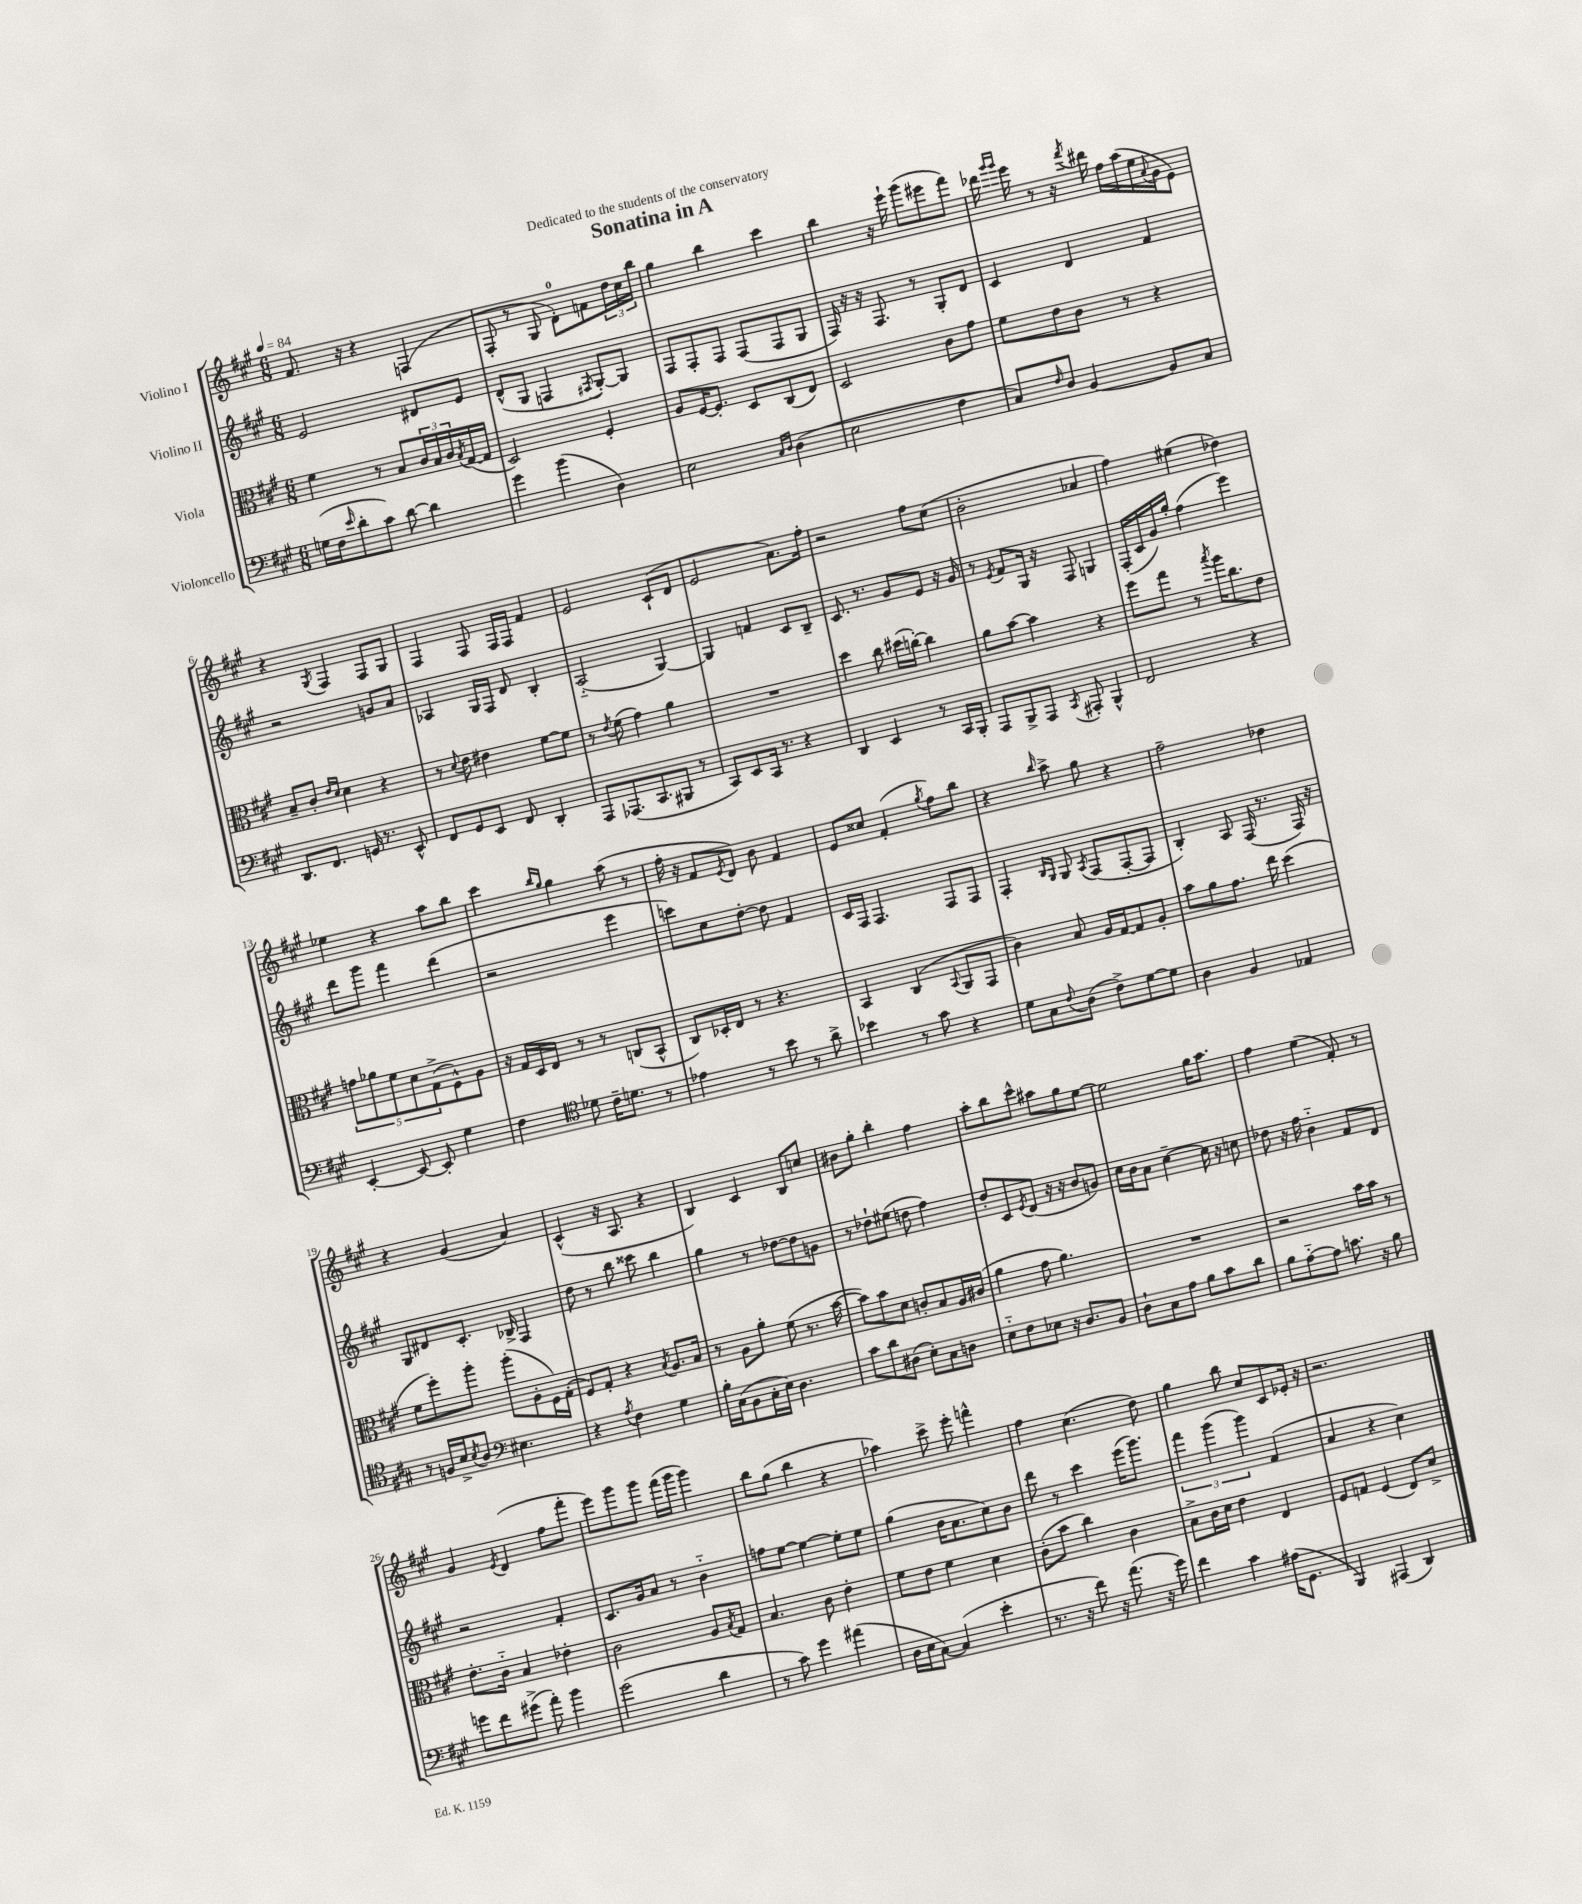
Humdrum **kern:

**kern	**kern	**kern	**kern
*part4	*part3	*part2	*part1
*staff4	*staff3	*staff2	*staff1
*I"Violoncello	*I"Viola	*I"Violino II	*I"Violino I
*clefF4	*clefC3	*clefG2	*clefG2
*k[f#c#g#]	*k[f#c#g#]	*k[f#c#g#]	*k[f#c#g#]
*M6/8	*M6/8	*M6/8	*M6/8
*MM84	*MM84	*MM84	*MM84
=1	=1	=1	=1
(16Gn\LL	4f#\	2e/	8.f#/
16F#\J	.	.	.
16qqe/	.	.	.
8d'\	.	.	.
.	.	.	16r
8c#\J)	8r	.	4r
[8d\	8B/L	.	.
4d\]	24c#/L	8d#X/L	(4Fn/
.	24B/	.	.
.	24c#/	.	.
.	8qB/	.	.
.	([16G#/	8e/J	.
.	16G#/JJ]	.	.
=2	=2	=2	=2
4g#\	2D/)	(8d^^/L	8F#'/
.	.	8G#/J	8r
(4b\	.	4Fn/	8G#/
.	.	.	8d'\L)
.	.	8qF#X/	.
4D\)	4F#'/	[8G#'/L)	8fn\
.	.	8G#/J]	24dd\L
.	.	.	24cc#\
.	.	.	24bb\JJ
=3	=3	=3	=3
2E\	8A/L	8F#/L	4gg#\
.	[16F#/K	8F#'/	.
.	8.F#'/J]	.	.
.	.	8F#/J	4bb\
.	8D/L	(8F#/L	.
16qqC#/LL	.	.	.
16qqD/JJ	.	.	.
(4D\	(8C#/	8F#/	4ccc#\
.	8E/J)	8G#/J	.
=4	=4	=4	=4
2E\	2D/	16F#/)	4bb\
.	.	16r	.
.	.	16r	.
.	.	8.F#/	.
.	.	.	16r
.	.	.	16eee`\
.	.	8r	(8ggg#\L
4F#\	8c#\L	8G#'/L	8eee#X\
.	8g#\J	8d/J	8fff#\J)
=5	=5	=5	=5
8C#/L)	8f#\L	4c#/	16ddd-X\
.	.	.	16qqggg#/LL
.	.	.	16qqggg#/JJ
.	.	.	16eee\
16qqF#/	.	.	.
8D/J	8e\	.	8r
[4BB/	8c#\J	4d/	16r
.	.	.	8qfff#/
.	.	.	16ddd#X\
.	8r	.	16ff#\LL
.	.	.	(16aa\
8BB/L]	4r	4f#/	16ee\
.	.	.	8qqa/
.	.	.	16g#\J
8C#/J	.	.	8e\J)
!!LO:LB:g=z
=6	=6	=6	=6
8.DD/L	8B~/L	2r	4r
.	8c#'/J	.	.
8.FF#/J	.	.	.
.	16qqe/LL	.	.
.	16qqd/JJ	.	8qG#/
.	4d\	.	4F#/
16GGn/	.	.	.
8.r	.	.	.
.	4r	8gn/L	8F#/L
8EE^^/	.	8a/J	8G#/J
=7	=7	=7	=7
8FF#/L	8r	4A-X/	4F#/
.	8qqd/	.	.
8GG#/	8e\	.	.
8EE/J	4e#X\	16G#/LL	8F#/
.	.	16F#/JJ	.
8FF#/	.	8d/	16F#/LL
.	.	.	16F#/JJ
4DD'/	[8f#\L	4B'/	4f#/
.	8f#\J]	.	.
=8	=8	=8	=8
8AAA/L	8r	(2A/	2e/
.	8qe/	.	.
(8.AAA-X/	(8f#\	.	.
.	4g#\)	.	.
8.CC#/	.	.	.
8BBB#X/J	4a\	[4G#/)	(8c#`/L
8r	.	.	8d/J
=9	=9	=9	=9
8CC#/L)	2.r	4G#/]	2e/
8EE/	.	.	.
16CC#/Jk	.	4fn/	.
8.r	.	.	.
4r	.	8c#/L	8.a\L)
.	.	8B~/J	.
.	.	.	16ff#'\Jk
=10	=10	=10	=10
4DD/	4dd\	8.c#/	2r
.	.	8.r	.
4EE/	8cc#\	.	.
.	(16dd#X\LL	8g#/L	.
.	[16ccn'\JJ)	.	.
8r	4cc\]	8e/J	8ff#\L
16CC#/LL	.	16r	(8cc#\J
16BBB'/JJ	.	16g#/	.
=11	=11	=11	=11
8AAA/L	8a\L	8r	2b'\
.	.	8qe/	.
8BBB^/	[8b\J	8f#/L	.
8AAA/J	4b\]	16G#/Jk	.
.	.	16r	.
8qCC#/	.	.	.
8AAA#X'/	.	8F#/	.
4BBB^^/	4r	4Gn/	4a-X/
=12	=12	=12	=12
2FF#/	8ff#\L	(16F#'/LL	4ff#\)
.	.	16c#/	.
.	8gg#\J	16g#/)	.
.	.	16gg#'/JJ	.
.	8r	(4ff#\	(4ee#X\
.	8qbb/	.	.
.	16aa\KL	.	.
.	8.cc#\	.	.
4r	.	4eee\)	4dd-X\)
.	8e\J	.	.
!!LO:LB:g=z
=13	=13	=13	=13
[4EE'/	10gn\L	8ddd\L	4ee-X\
.	10a-X\	.	.
.	.	8ggg#\J	.
.	10f#\	.	.
8EE/_	.	4fff#\	4r
.	10d\	.	.
8EE'/]	.	.	.
.	(10G#^\	.	.
4G#\	8F#^^\)	(4ddd\	8aa\L
.	8A\J	.	8bb\J
=14	=14	=14	=14
4F#\	16r	2r	4ccc#\
.	16G#/LL	.	.
.	16D/	.	.
.	16E/JJ	.	.
*clefC4	*	*	*
.	.	.	16qqbb/LL
.	.	.	16qqgg#/JJ
8d-X\	8r	.	4gg#\
16c#~\KL	8r	.	.
8.dn\J	.	.	.
.	(8Cn/L	4eee\	(8aa\
8r	8BB^^/J	.	8r
=15	=15	=15	=15
4e-X\	8C#/L)	8cccn\L)	16ff#'\
.	.	.	16r
.	16D-X'/L	8cc#\	8f#/L
.	16E/JJ	.	.
.	.	.	8qe/
8r	8r	[8dd'\J	8d/J)
8b\	4.r	8dd\]	8b\
8r	.	4f#/	4f#/
8a^\	.	.	.
=16	=16	=16	=16
4b-X\	4BB/	16c#/LL	8e/L
.	.	16F#/JJ	.
.	.	4.F#/	8cc##X/J
8r	(4C#/	.	(4f#'/
8g#\	.	.	.
.	8qqBB/	.	8qgg#/
4r	8AA/L	8F#/L	8ff#\L)
.	8GG#/J	8F#/J	8bb\J
=17	=17	=17	=17
8d\L	4c#\)	4F#'/	4r
8G#\	.	.	.
.	.	16qqB/LL	.
8qqc#/	.	16qqG#/JJ	16qqbb/
(8A\J	8B/	8G#/	8aa^\
.	.	8qA/	.
8c#^\L)	16A/LL	(8F#/L	8gg#\
.	[16G#/J	.	.
[8d\	8G#/]	[8F#'/	4r
8d\J]	8A'/J	8F#/J]	.
=18	=18	=18	=18
4A\	8b\L	4B'/)	2ff#~\
.	8a\	.	.
4F#/	8.g#\J	8A/	.
.	.	(16F#/	.
.	16ee\	8.r	.
4E-X/	(4dd\	.	4dd-X\
.	.	16F#/)	.
.	.	16r	.
!!LO:LB:g=z
=19	=19	=19	=19
8r	8f#\L	8G#/L	4r
16Fn/LL	8ff#'\)	8d#X/	.
16B^/J	.	.	.
8qB/	.	.	.
8A/J	8aa'\J	8.c#'/J	(4g#/
*clefF4	*	*	*
4.E#X\	(8aa'\L	.	.
.	.	16B-X^/	.
.	8A'\	4F#/	4a/)
.	16F#\L)	.	.
.	(16G#'\JJ	.	.
=20	=20	=20	=20
4r	8F#/L)	8dd\	(4c#^^/
.	8G#'/J	8r	.
8qA/	.	.	.
4F#\	4r	8bb\	16r
.	.	.	8.A/
.	.	8ccc##X\	.
.	8qB/	.	.
4G#\	8.A/L	4bb\	4r
.	16B/Jk	.	.
=21	=21	=21	=21
16B'\LL	8r	4gg#\	4B/)
(16C#\J	.	.	.
8BB\	8A\L	.	.
16C#'\L	8a'\J	8r	4c#/
16E\JJ)	.	.	.
4.D\	(8f#\	[8dd-X\L	.
.	8.r	8dd-\]	8B/L
.	.	8gn\J	8ccn/J
.	[16b\	.	.
=22	=22	=22	=22
8c#\L	8b\L])	8r	8b#X\L
8d\	8b\	8dd-X`\L	8gg#'\J
(8D#X\J	8d\J	(8ee#X\J	4bb'\
8E'\L)	8cn'/L	8ddn\	.
8C#\	8B/	4ff#\)	4ff#\
8Dn\J	16A/L	.	.
.	(16c#X/JJ	.	.
=23	=23	=23	=23
8E\L	4a\	8dd'/L	8aa'\L
8F#\	.	8c#/	8bb\
.	.	8qe/	.
8E-X\J	8g#\	(8d/J	8ccc#^^\J
16r	4.a\)	16r	8aa#X\L
8.D/L	.	16r	.
.	.	8b/L	8gg#\
8BB/J	.	8gn/J)	[8ee\J
=24	=24	=24	=24
8D`\L	2.r	16cc#\LL	2ee\]
.	.	16b\J	.
8C#\	.	8a\J	.
8A\J	.	[4cc#~\	.
8B\L	.	.	.
8c#\	.	16cc#\]	16gg#\KL
.	.	16r	8.aa\J
8d\J	.	8ccn\	.
=25	=25	=25	=25
8B\L	2r	8dd-X\	4ff#\
[8A\	.	16r	.
.	.	16ff#\	.
8A\J]	.	4b\	(4ee\
8.cn\	.	.	.
.	16b\LL	8f#/L	8f#'/)
16r	16b\JJ	.	.
8B\	8r	8d/J	8r
!!LO:LB:g=z
=26	=26	=26	=26
8gn\L	8.e'\L	2r	4g#/
8f#\	.	.	.
.	16c#\Jk	.	.
.	.	.	8qe/
(8g#X^\J	4B/	.	(4d/
8a'\)	.	.	.
4b\	4e-X'\	4f#'/	8ff#\L
.	.	.	8fff#'\J
=27	=27	=27	=27
(2g#\	2c#\	8.c#/L	8eee\L)
.	.	.	8ggg#\
.	.	16g#/k	.
.	.	8a/J	8ggg#\J
.	.	8r	(16fff#\LL
.	.	.	16ggg#\JJ
4d\	8A/L	4b\	4ggg#\)
.	8qB/	.	.
.	8G#/J	.	.
=28	=28	=28	=28
8r	4.B/	8ffn\L	8bb\L
8c#\)	.	[8ee\J	(8gg#\J
4g#\	.	4ee\_	4bb\
.	8c#\	.	.
(4a#X\	4e'\	8ee'\L]	4r
.	.	8ee\J	.
=29	=29	=29	=29
16D\LL	8f#\L	(4gg#\	4aa-X\)
16E\J	.	.	.
[8C#\J)	8e\J	.	.
(4C#/]	4f#\	16b\KL	8ccc#^\
.	.	8.a\	.
.	.	.	8eee'\
4e'\	4d\	8cc#\)	4fffn^^\
.	.	8b\J	.
=30	=30	=30	=30
8.r	(8c#'\L	8ddd\	4ff#\
.	8b\J	8r	.
16r	.	.	.
8f#\)	4cc#\)	4ccc#\	(4.cc#\
16r	.	.	.
(8.a\	.	.	.
.	4c#\	(16eee\KL	.
.	.	8.ggg#\J)	.
16r	.	.	8dd\)
16g#\)	.	.	.
=31	=31	=31	=31
4f#\	8B^\L	6fff#\	4gg#\
.	16c#\L	.	.
.	.	(6ggg#\	.
.	16d\JJ	.	.
4c#\	4e\	.	8bb\
.	.	6ggg#\)	.
.	.	.	8cc#/L
(16A#X\KL	4E/	(4f#/	8c#/
8.GG#\J	.	.	.
.	.	.	16e-X'/Jk
.	.	.	16r
=32	=32	=32	=32
4BBB/)	8F#/L	4a/	2.r
.	8Gn/J	.	.
(4AAA#X/	(4F#/	4r	.
4DD/)	8E/L)	4cc#\)	.
.	8d^/J	.	.
==	==	==	==
*-	*-	*-	*-
